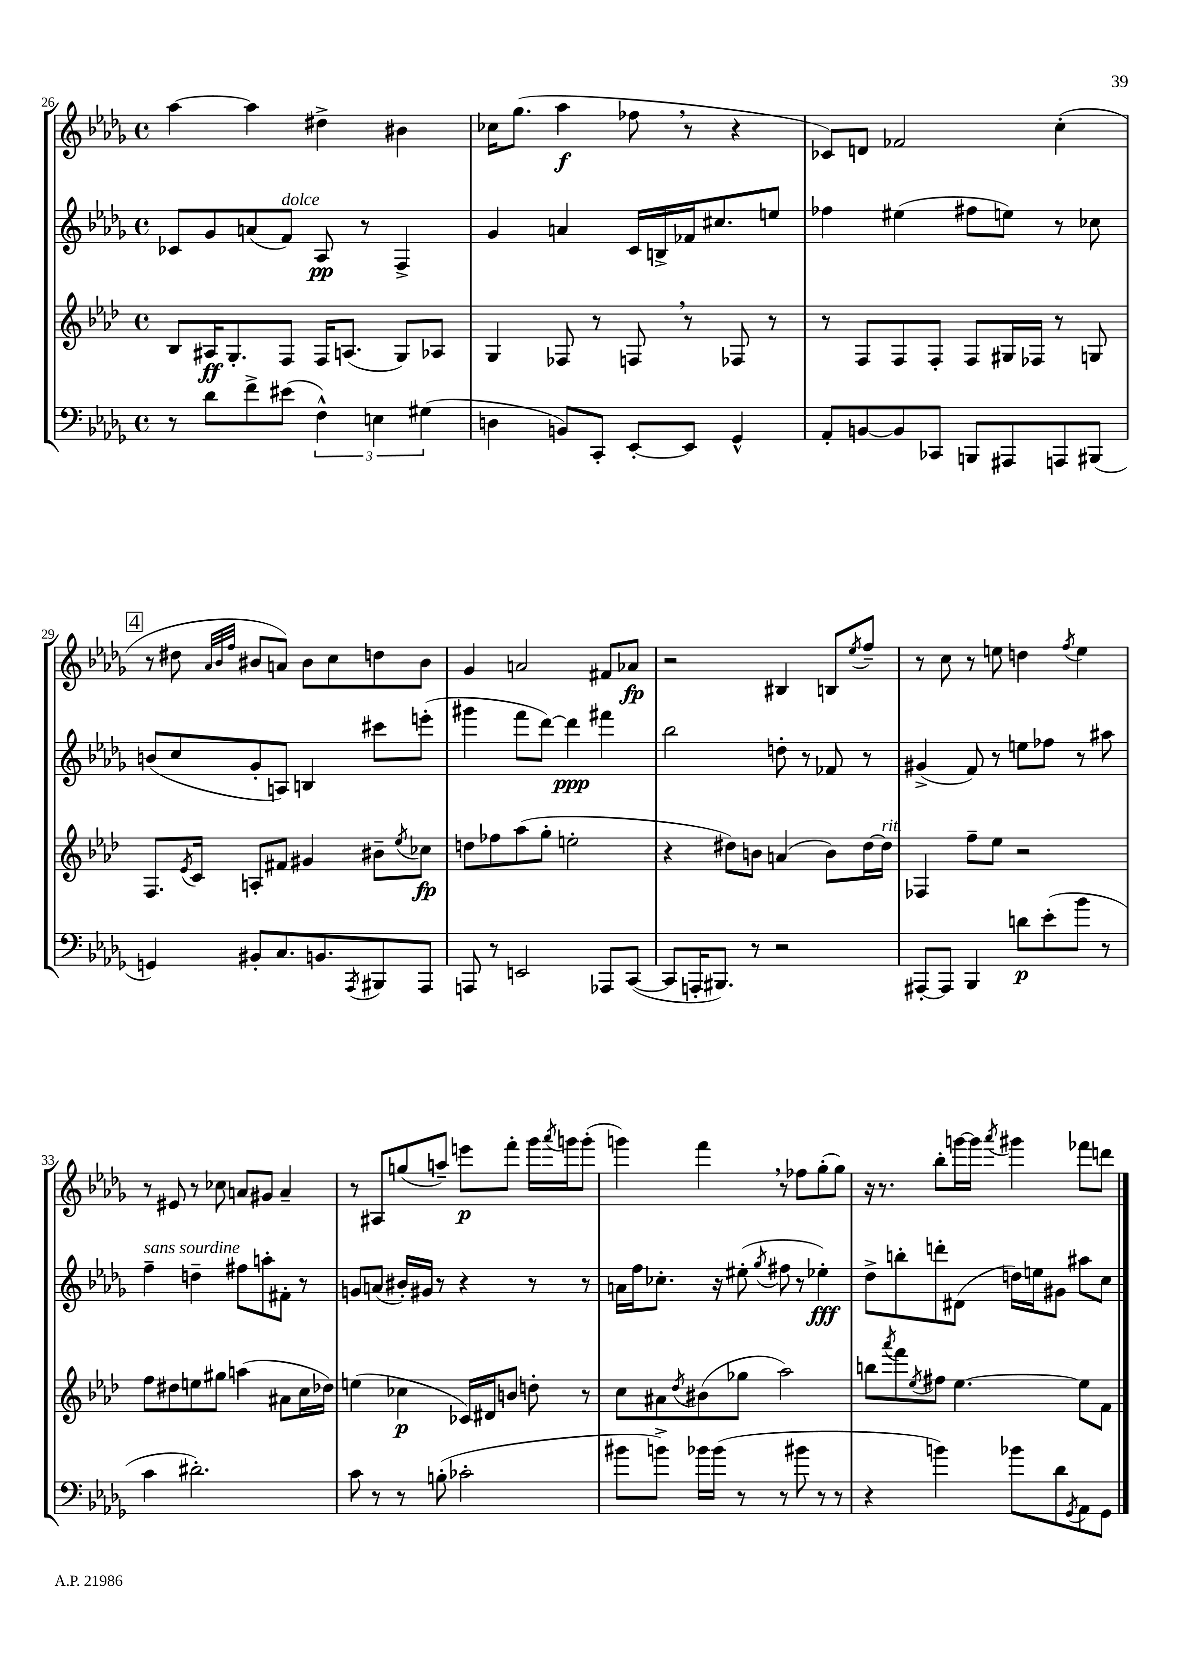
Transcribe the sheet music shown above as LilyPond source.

<<
\new StaffGroup <<
\new Staff = "s0" {
    \clef treble \key des \major \defaultTimeSignature \time 4/4
    aes''4~ aes''4 dis''4-> bis'4 |
    ces''16 ges''8.( aes''4\f fes''8 \breathe r8 r4 |
    ces'8) d'8 fes'2 c''4-.( |
    \mark \markup { \box "4" } r8 dis''8 \grace { aes'32 bes'32 f''32 } bis'8 a'8) bis'8 c''8 d''8 bis'8 |
    ges'4 a'2 fis'8 aes'8\fp |
    r2 bis4 b8 \acciaccatura { ees''8 } f''8-- |
    r8 c''8 r8 e''8 d''4 \acciaccatura { f''8 } e''4 |
    r8 eis'8 r8 ces''8 a'8 gis'8 a'4-- |
    r8 ais8 g''8( a''8--) e'''8\p f'''8-. ges'''16 \acciaccatura { aes'''8 } g'''16 g'''8-.( |
    g'''4) f'''4 \breathe r8 fes''8 ges''8-.( ges''8) |
    r16 r8. bes''8-. g'''16~ g'''16 \acciaccatura { aes'''8 } gis'''4 fes'''8 d'''8 \bar "|." |
}
\new Staff = "s1" {
    \clef treble \key des \major \defaultTimeSignature \time 4/4
    ces'8 ges'8 a'8( f'8^\markup { \italic "dolce" }) aes8\pp r8 f4-> |
    ges'4 a'4 c'16 b16-> fes'16 cis''8. e''8 |
    fes''4 eis''4( fis''8 e''8) r8 ces''8 |
    \mark \markup { \box "4" } b'8( c''8 ges'8-. a8) b4 cis'''8 e'''8-.( |
    gis'''4 f'''8 des'''8~) des'''4\ppp fis'''4 |
    bes''2 d''8-. r8 fes'8 r8 |
    gis'4->( f'8) r8 e''8 fes''8 r8 ais''8 |
    f''4--^\markup { \italic "sans sourdine" } d''4-- fis''8 a''8-. fis'8-. r8 |
    g'8 a'8( bis'16-.) gis'16 r8 r4 r8 r8 |
    a'16 f''16 ces''8.-. r16 eis''8-.( \acciaccatura { ges''8 } fis''8 r8 ees''4-.\fff) |
    des''8-> b''8-. d'''8-. dis'8( d''16) e''16 gis'8 ais''8 c''8 \bar "|." |
}
\new Staff = "s2" {
    \clef treble \key aes \major \defaultTimeSignature \time 4/4
    bes8 ais16\ff g8.-. f8 f16 a8.( g8) aes8 |
    g4 fes8 r8 f8 \breathe r8 fes8 r8 |
    r8 f8 f8 f8-. f8 gis16 fes16 r8 g8 |
    \mark \markup { \box "4" } f8. \acciaccatura { ees'8 } c'16 a8-. fis'8 gis'4 bis'8-- \acciaccatura { ees''8 } ces''8\fp |
    d''8 fes''8 aes''8( g''8-. e''2-. |
    r4 dis''8) b'8 a'4( b'8) dis''16~ dis''16^\markup { \italic "rit." } |
    fes4 f''8-- ees''8 r2 |
    f''8 dis''8 e''8 gis''8 a''4( ais'8 c''16 des''16) |
    e''4( ces''4\p ces'16) dis'16 b'8 d''8-. r8 |
    c''8 ais'8 \acciaccatura { des''8 } bis'8( ges''8 aes''2) |
    b''8 \acciaccatura { aes'''8 } f'''8 \acciaccatura { ees''8 } fis''8 ees''4.~ ees''8 f'8 \bar "|." |
}
\new Staff = "s3" {
    \clef bass \key des \major \defaultTimeSignature \time 4/4
    r8 des'8 f'8-> eis'8( \tuplet 3/2 { f4-^) e4 gis4( } |
    d4 b,8) c,8-. ees,8~-. ees,8 ges,4-^ |
    aes,8-. b,8~ b,8 ces,8 b,,8 ais,,8 a,,8 bis,,8( |
    \mark \markup { \box "4" } g,4) bis,8-. c8. b,8. \acciaccatura { aes,,8 } bis,,8 aes,,8 |
    a,,8 r8 e,2 aes,,8 c,8~( |
    c,8 a,,16-. bis,,8.) r8 r2 |
    ais,,8~-. ais,,8 bes,,4 d'8\p ees'8-.( bes'8 r8 |
    c'4 dis'2.-.) |
    c'8 r8 r8 b8-.( ces'2-. |
    bis'8 b'8->) bes'16 bes'16( r8 r8 bis'8 r8 r8 |
    r4 b'4) bes'8 des'8 \acciaccatura { ges,8 } aes,8 ges,8 \bar "|." |
}
>>
>>
\layout { \context { \Score currentBarNumber = #26 } }
